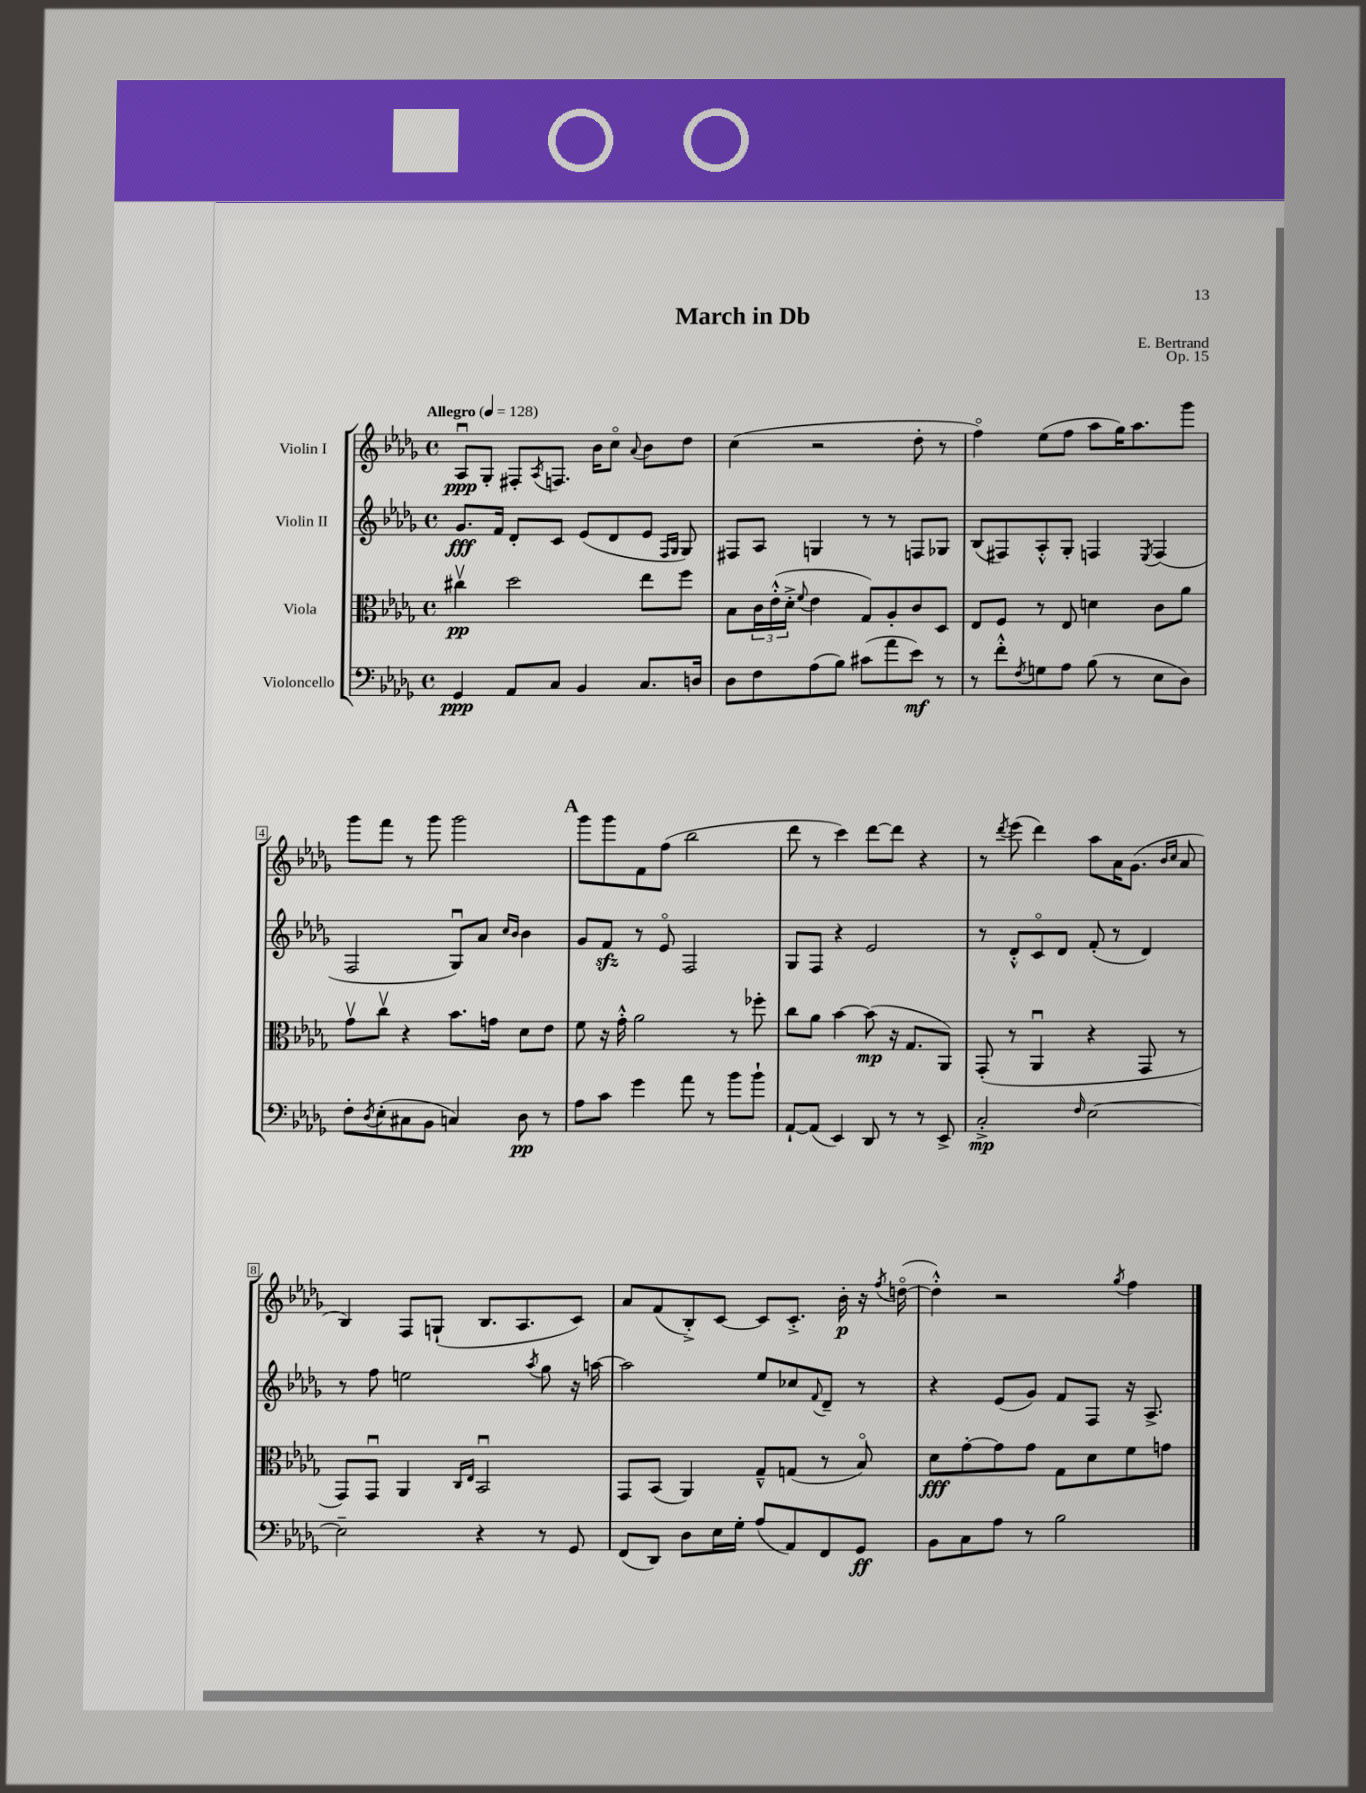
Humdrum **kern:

**kern	**kern	**kern	**kern
*staff4	*staff3	*staff2	*staff1
*clefF4	*clefC3	*clefG2	*clefG2
*k[b-e-a-d-g-]	*k[b-e-a-d-g-]	*k[b-e-a-d-g-]	*k[b-e-a-d-g-]
*M4/4	*M4/4	*M4/4	*M4/4
*met(c)	*met(c)	*met(c)	*met(c)
*MM128	*MM128	*MM128	*MM128
4GG-	4cc#v	8.g-	8A-u
.	.	.	8G-'
.	.	16f	.
8AA-	2dd-	8d-'	8F#'
.	.	.	8qA-
8C	.	8c	8.F
4BB-	.	(8e-	.
.	.	.	16b-
.	.	8d-	8cco
.	.	.	8qqa-
8.C	8ee-	8e-	8b-
.	.	16qqF	.
.	.	16qqG-	.
.	8ff	8G-)	8dd-
16D	.	.	.
=	=	=	=
8D-	8B-	8F#	(4cc
8F	24c	8A-	.
.	(24e-'^^	.	.
.	24d-'^	.	.
.	8qqf	.	.
(8A-	4e-	4G	2r
8B-)	.	.	.
(8c#	8G-)	8r	.
8a-	8A-'	8r	.
8e-)	8c	8F	8dd-'
8r	8D-	8G-	8r
=	=	=	=
8r	8E-	(8B-	4ffo)
8f'^^	8F	8F#)	.
8qF	.	.	.
8G	8r	8A-'^^	(8ee-
8A-	8E-	8G-'	8ff
(8B-	4d	4F	8aa-
8r	.	.	16gg-)
.	.	.	8.aa-
.	.	8qE-	.
8E-	8c	(4F	.
8D-)	8a-	.	8ggg-
=	=	=	=
8F'	8g-v	2F	8ggg-
8qD-	.	.	.
(8E-'	8ccv	.	8fff
8C#	4r	.	8r
8BB-	.	.	8ggg-
4C)	8.b-	8G-u)	2ggg-
.	.	8a-	.
.	16g	.	.
.	.	16qqcc	.
.	.	16qqb-	.
8D-	8d-	4b-	.
8r	8e-	.	.
=	=	=	=
8A-	8f	8g-	8ggg-
8c	16r	8f	8ggg-
.	16g-'^^	.	.
4g-	2a-	8r	8f
.	.	8e-o	(8ff
8a-	.	2F	2bb-
8r	.	.	.
8b-	8r	.	.
8b-`	8ff-'	.	.
=	=	=	=
[8AA-`	8cc	8G-	8ddd-
(8AA-]	8a-	8F	8r
4EE-)	[4b-	4r	4ccc)
8DD-	(8b-]	2e-	[8ddd-
8r	16r	.	8ddd-]
.	8.G-	.	.
8r	.	.	4r
8EE-^	8AA-)	.	.
=	=	=	=
2C'^	(8GG-'	8r	8r
.	.	.	8qddd-
.	8r	8d-'^^	(8eee-
.	4AA-u	8co	4ddd-)
.	.	8d-	.
16qqF	.	.	.
[2E-	4r	(8f'	8aa-
.	.	8r	16a-
.	.	.	(8.g-
.	8GG-	4d-)	.
.	.	.	16qqb-
.	.	.	16qqcc
.	8r	.	8a-
=	=	=	=
2E-~]	8GG-)	8r	4B-)
.	8GG-u	8ff	.
.	4AA-	2ee	8F
.	.	.	(8G`
.	16qqC	.	.
.	16qqE-	.	.
4r	2BB-u	.	8.B-
.	.	.	8.A-
.	.	8qaa-	.
8r	.	8gg-	.
8GG-	.	16r	8c)
.	.	[16aa	.
=	=	=	=
(8FF	8GG-	2aa]	8a-
8DD-)	(8BB-	.	(8f
8D-	4AA-)	.	8B-'^)
16E-	.	.	[8c
16G-'	.	.	.
(8A-	8G-~^^	8ee-	8c]
8AA-)	(8G	8cc-	8.c'^
.	.	8qqf	.
8FF	8r	8d-~	.
.	.	.	16b-'
8GG-	8B-o)	8r	16r
.	.	.	8qff
.	.	.	([16ddo
=	=	=	=
8BB-	8d-	4r	4dd'^^])
8C	[8g-'	.	.
8A-	8g-]	(8e-	2r
8r	8g-	8g-)	.
2B-	8G-	8f	.
.	8d-	8F	.
.	.	.	8qgg-
.	8f	16r	4ff
.	.	8.A-^	.
.	8g	.	.
==	==	==	==
*-	*-	*-	*-
